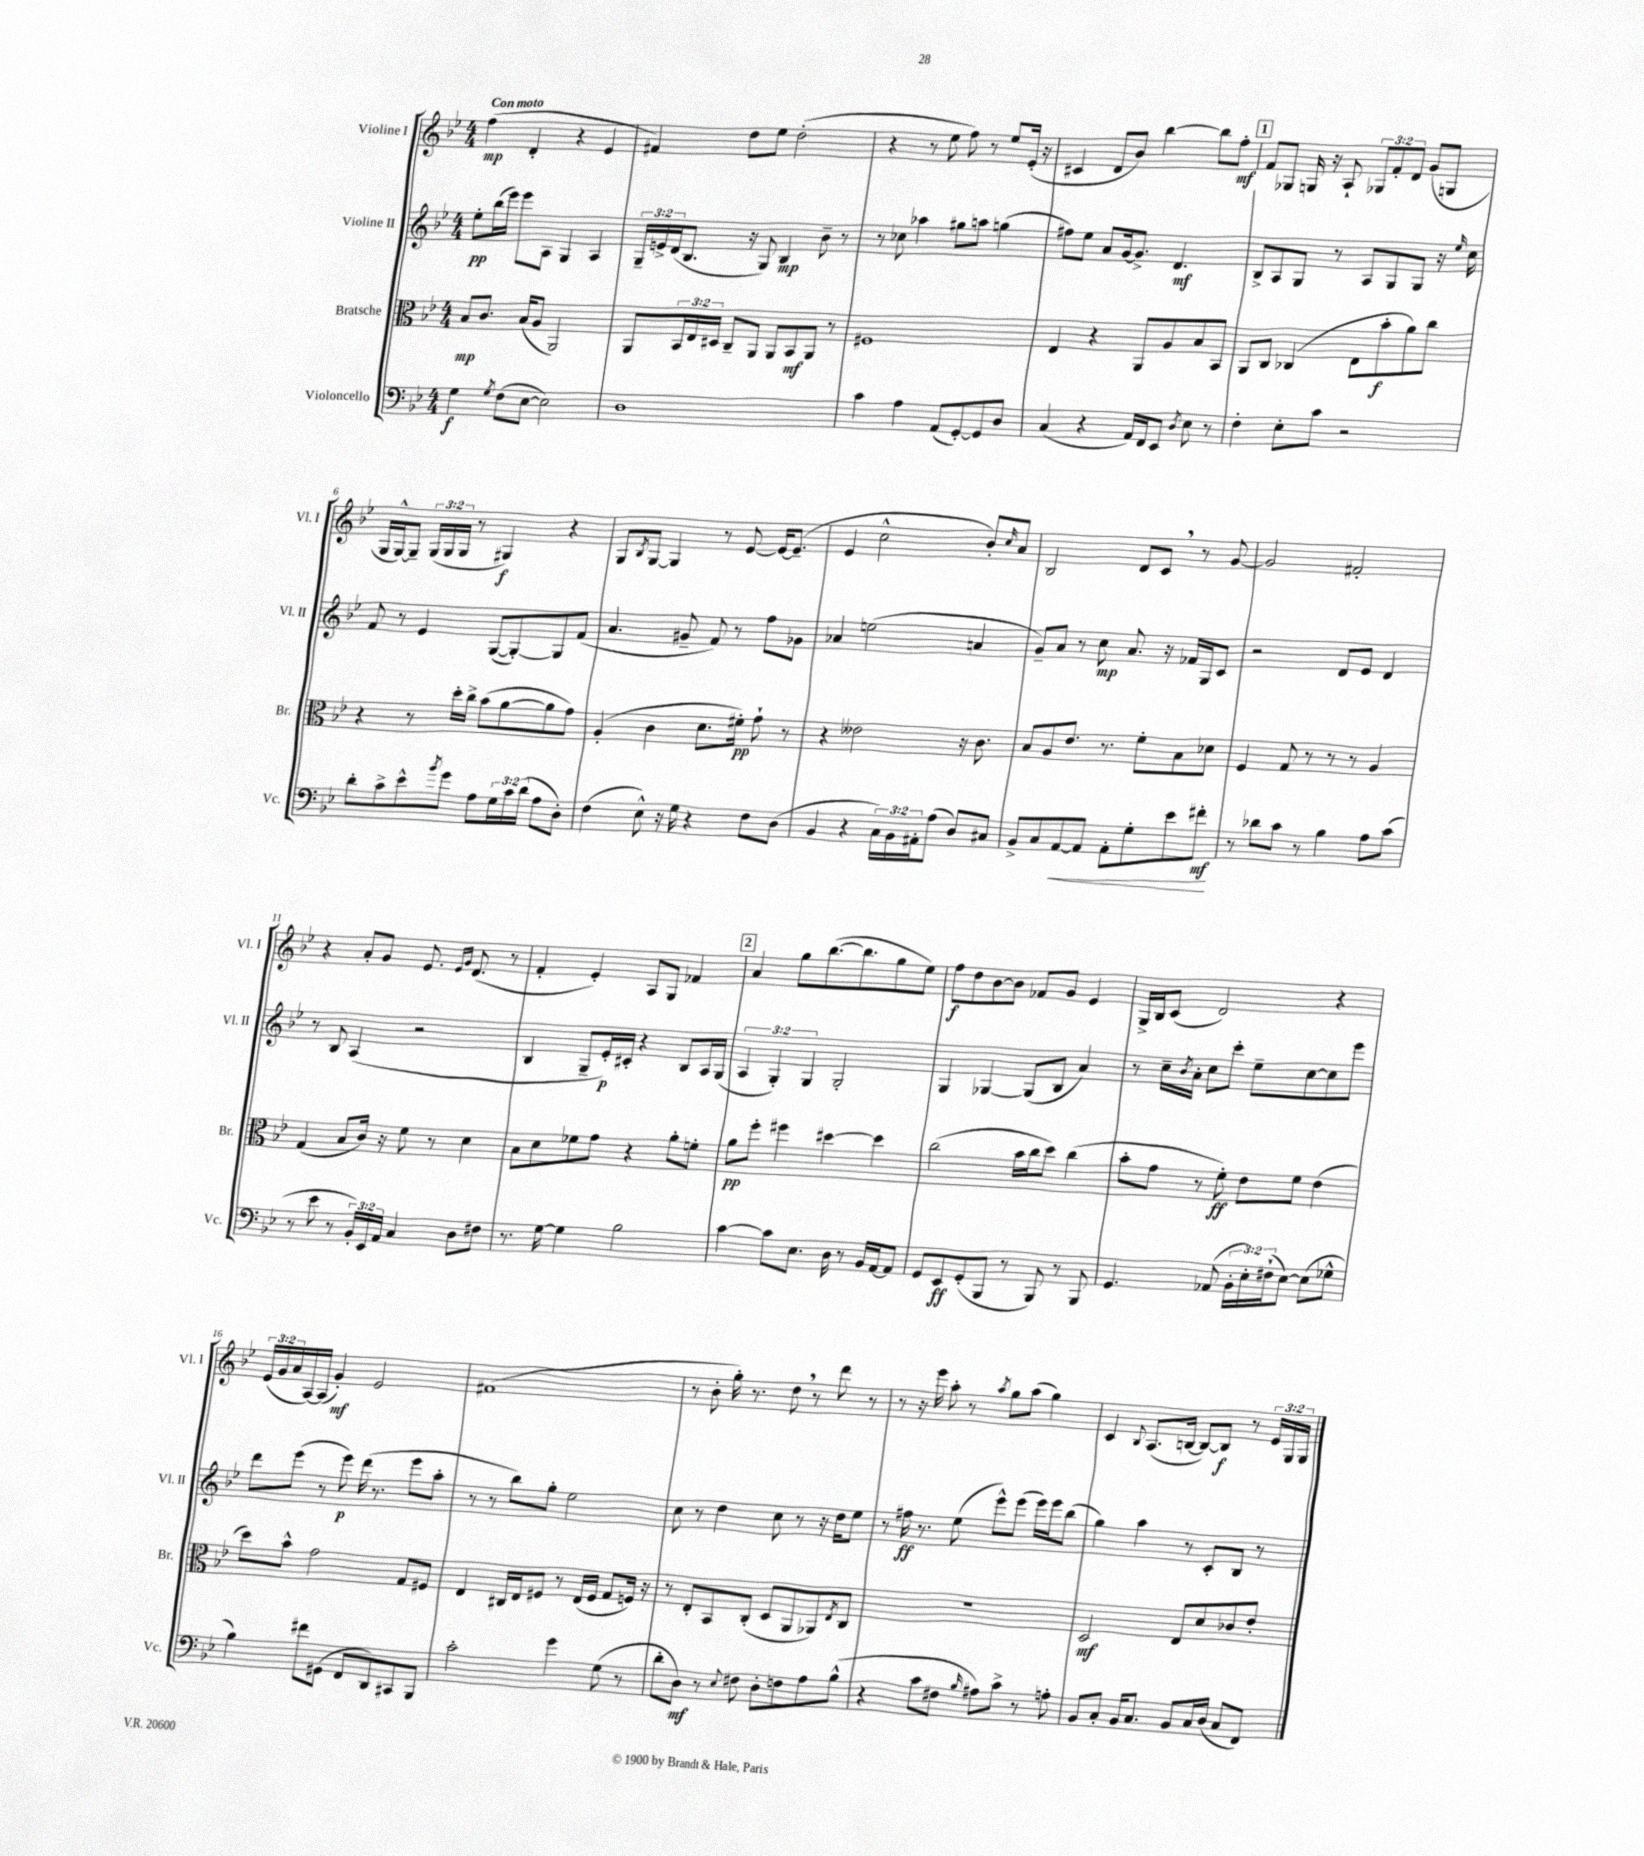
<<
\new StaffGroup <<
\new Staff = "s0" \with { instrumentName = "Violine I" shortInstrumentName = "Vl. I" } {
    \clef treble \key bes \major \numericTimeSignature \time 4/4 \override Staff.TupletNumber.text = #tuplet-number::calc-fraction-text \tempo "Con moto"
    f''4\mp( d'4-. r4 ees'4 |
    fis'4) d''8 ees''8 d''2-.( |
    r4 r8 ees''8 f''8) r8 ees''8 ees'16-.( r16 |
    cis'4 d'8 bes'8) bes''4~ bes''8 f''8-.\mf |
    \mark \markup { \box "1" } f'8 ges8 g16 r16 a8-! \tuplet 3/2 { ges8 f'8-. d'8 } g'8( g8 |
    g16 g16~-^) g8-- \tuplet 3/2 { g16( g16 g16 } r8 gis4\f) r4 |
    g8 \acciaccatura { bes8 } g8~ g4 r8 ees'8~ ees'16~ ees'8.--( |
    ees'4 c''2-^ bes'8-.) \grace { c''16 } a'8 |
    bes2 d'8 c'8 \breathe r8 g'8~ |
    g'2 fis'2-. |
    r4 a'8-. g'8 ees'8. \grace { ees'16 g'16 } d'8.( r8 |
    f'4-. ees'4-.) a8 g8 fes'4 |
    \mark \markup { \box "2" } a'4 g''8 bes''8.~( bes''8. g''8 ees''8) |
    f''8\f d''8 bes'8~ bes'8 fes'8 g'8 ees'4 |
    g16-> bes16 c'8( d'2) r4 |
    \tuplet 3/2 { ees'16( g'16 a'16 } a16~) a16( g'4-.\mf) ees'2 |
    fis'1( |
    r8 bes'8-. g''16-.) r8. d''8 \breathe r8 d'''8 r8 |
    r8 r16 ees'''16 a''8-. r8 \acciaccatura { a''8 } g''8 a''8( g''4) |
    c'4 \appoggiatura { bes8 } a8.( b16~ b8~) b8\f r8 \tuplet 3/2 { ees'16 g16 g16 } \bar "|." |
}
\new Staff = "s1" \with { instrumentName = "Violine II" shortInstrumentName = "Vl. II" } {
    \clef treble \key bes \major \numericTimeSignature \time 4/4 \override Staff.TupletNumber.text = #tuplet-number::calc-fraction-text
    ees''8-.\pp bes''16( ees'''16) ees'''8 a8 g4 a4 |
    \tuplet 3/2 { g16-- e'16-> d'16( } bes8. r16 g8) bes4\mp bes'8-- r8 |
    r8 ces''8 aes''4 gis''8 a''8 g''4( |
    fis''8) ees''8 a'8 g'16~ g'8.-> d'4.\mf |
    \mark \markup { \box "1" } bes8-> a8 g8 r8 a8 g8 g8 r16 \grace { ees''16 } c''16 |
    f'8 r8 ees'4 g8~( g8~-.) g8 f'8( |
    a'4. gis'8-- f'8) r8 f''8 ges'8 |
    aes'4 e''2( a'4 |
    g'8--) a'8 r8 c''8\mp a'8. r16 fes'16 g16 c'8 |
    r2 d'8 ees'8 d'4 |
    r8 bes8 a4( r2 |
    bes4 g8-- ees'16-.\p) cis'16-. r4 bes8 a16 g16( |
    \mark \markup { \box "2" } \tuplet 3/2 { a4 g4-.) g4 } g2-. |
    g4 ges4~ ges8( bes8 a'4) |
    r8 c''16-- \acciaccatura { bes'8 } a'16-. c''8 c'''8-. ees''8-- c''8~ c''8 ees'''8 |
    d'''8 ees'''8( r8 ees'''8\p) d'''16( r8. ees'''8 a''8-. |
    r8 r8 bes''8) g''8-. ees''2 |
    c''8 r8 d''4 c''8 r8 r16 d''16 ees''8 |
    r8 fis''16\ff r8. ees''8( ees'''8-^) ees'''8( ees'''16) ees'''16 bes''8( |
    g''4) a''4 r8 c'8-. bes8 r8 \bar "|." |
}
\new Staff = "s2" \with { instrumentName = "Bratsche" shortInstrumentName = "Br." } {
    \clef alto \key bes \major \numericTimeSignature \time 4/4 \override Staff.TupletNumber.text = #tuplet-number::calc-fraction-text
    bes8\mp c'8. bes16( a8 a,2) |
    a,8 \tuplet 3/2 { bes,16 ees16 dis16 } c8-- a,8 a,8 bes,8\mf a,8 r8 |
    fis1 |
    ees4 r4 a,8 a8 bes8 bes,8 |
    \mark \markup { \box "1" } a,8 c8 ces4( ees8 bes'8-.\f a'8) c''8 |
    r4 r8 d''16-. c''16-> bes'8( a'8~ a'8 g'8) |
    a4-.( c'4 d'8. fis'16-.\pp) g'8-! r8 |
    r4 eeses'2 r16 c'8. |
    bes8 a8 ees'8. r8. f'8-. bes8 des'8 |
    f4 g8 r8 r8 r8 a4 |
    g4( bes8 c'16) r16 f'8 r8 d'4 |
    bes8 d'8 fes'8 g'8 r4 a'8-. f'8-. |
    \mark \markup { \box "2" } a'8\pp f''8-. fis''4 dis''4~ dis''4 |
    c''2( bes'16 c''16 d''8) c''4( |
    bes'8-. g'8 r8 f'8-.\ff) ees'8 f'8 ees'4( |
    d''8) bes'8-^ g'2 g8 fis8 |
    ees4 cis16 ees16 fis8 r8 ees16( fis16 g8 f16) r16 |
    r8 ees8-. bes,8 c8-.( d8 a,8 aes,8) \acciaccatura { ees8 } c8 |
    R1 |
    d2\mf ees8 d'8 ces'8 ees'8-. \bar "|." |
}
\new Staff = "s3" \with { instrumentName = "Violoncello" shortInstrumentName = "Vc." } {
    \clef bass \key bes \major \numericTimeSignature \time 4/4 \override Staff.TupletNumber.text = #tuplet-number::calc-fraction-text
    g4\f \acciaccatura { g8 } f8( ees8~ ees2) |
    d1 |
    c'4 a4 a,8( g,8~-.) g,8 d8 |
    c4( r4 a,16) f,16 ees,8 \acciaccatura { d8 } ees8 r8 |
    \mark \markup { \box "1" } f4-. ees8-. c'8 r2 |
    d'8-. c'8-> ees'8-^ \acciaccatura { bes'8 } g'8 a8 \tuplet 3/2 { g16 c'16 d'16( } a8 d8-.) |
    f4( ees8-^) r16 g16 r4 f8 d8( |
    bes,4 r4 \tuplet 3/2 { c16) bes,16 ais,16-. } a8( d8) cis8 |
    bes,8-> c8 a,8~\< a,8 a,8-. g8-. ees'8 fis'8-.\mf\! |
    r8 des'8 c'8 r8 bes4 a8 c'8( |
    r8 ees'8 r8 \tuplet 3/2 { bes,16-.) ees,16 a,16 } c4 d8 fis8 |
    r8. g16~ g4 bes2 |
    \mark \markup { \box "2" } c'4~ c'8 ees8. d16 r8 bes,16 a,16~ a,8 |
    g,8 ees,8\ff g,8-.( bes,,8 r8 bes,,8) r8 bes,,8 |
    g,4. aes,8( \tuplet 3/2 { bes,16-. ees16-.) fis16-!( } ees8~) ees8( ges8-^ |
    bes4) fis'8 gis,8( f,8 d,8) cis,8 bes,,8 |
    c'2-. g'4 g8( r8 |
    d'8-. d8\mf) r8 \appoggiatura { ees8 } fis8 d8-. f8 a8 bes8-^( |
    r4 c'8 fis8 \grace { bes16 } ais8) c'8-> r8 a8-. |
    bes,8 c8-. bes,16 c8. bes,8 c16 d16( c8 f,8) \bar "|." |
}
>>
>>
